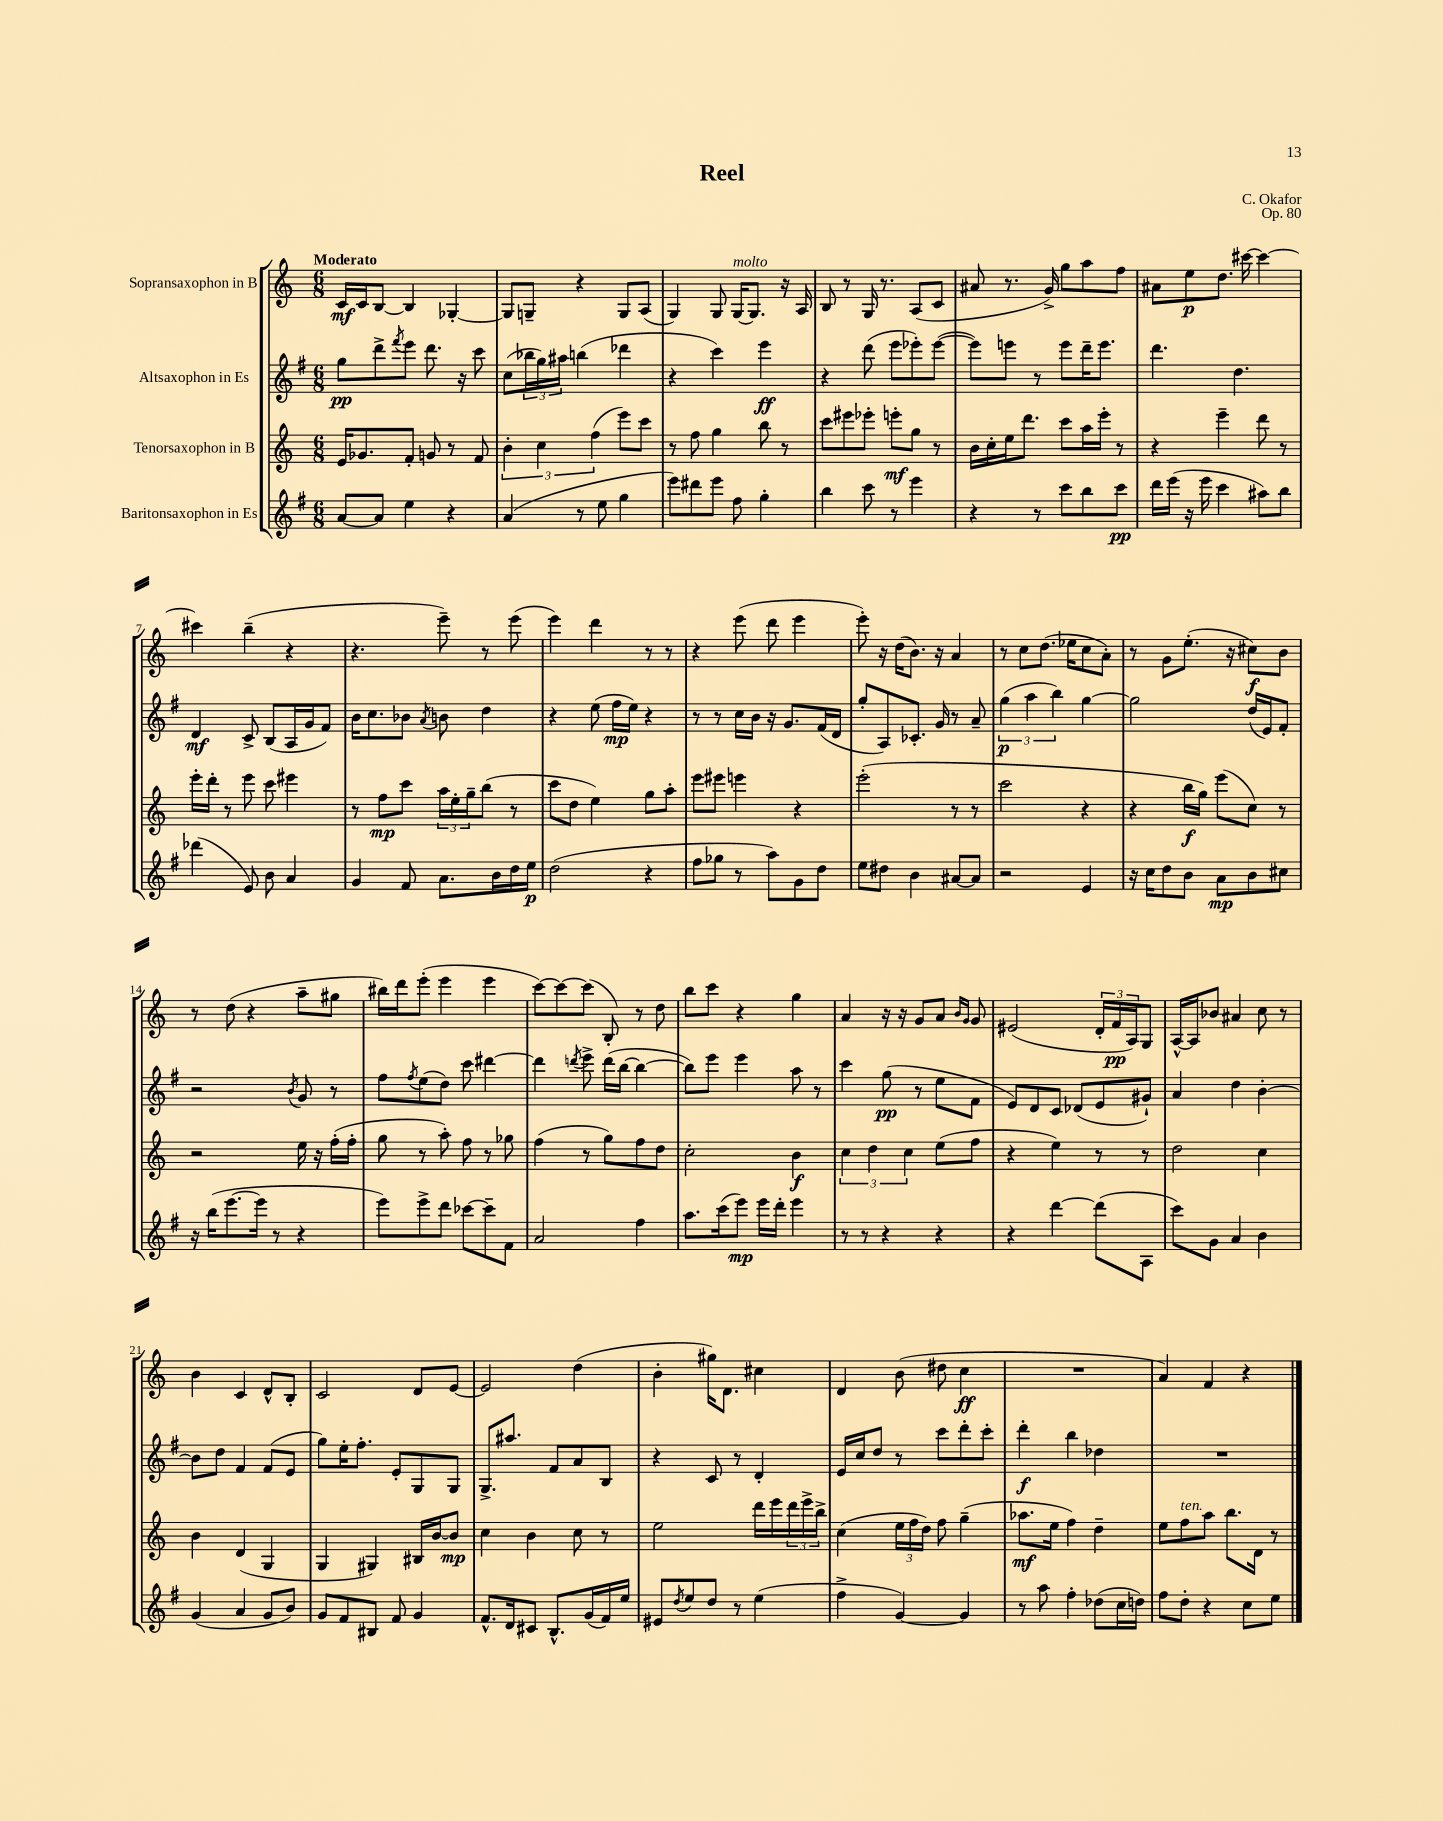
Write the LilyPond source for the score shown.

\header { title = "Reel" composer = "C. Okafor" opus = "Op. 80" }
<<
\new StaffGroup <<
\new Staff = "s0" \with { instrumentName = "Sopransaxophon in B" } {
    \clef treble \key c \major \numericTimeSignature \time 6/8 \tempo "Moderato"
    c'16\mf c'16 b8~ b4 ges4~-. |
    ges8 g8-- r4 g8 a8( |
    g4) g8 g16~^\markup { \italic "molto" } g8. r16 a16 |
    b8 r8 g16 r8. a8( c'8 |
    ais'8 r8. g'16->) g''8 a''8 f''8 |
    ais'8 e''8\p d''8. cis'''16~ cis'''4~ |
    cis'''4 b''4--( r4 |
    r4. e'''8--) r8 e'''8( |
    e'''4) d'''4 r8 r8 |
    r4 e'''8( d'''8 e'''4 |
    e'''8-.) r16 d''16( b'8.) r16 a'4 |
    r8 c''8 d''8.( ees''16 c''8 a'8-.) |
    r8 g'8 e''8.-.( r16 cis''8\f) b'8 |
    r8 d''8( r4 a''8-- gis''8 |
    bis''16) d'''16 e'''8-.( e'''4 e'''4 |
    c'''8~) c'''8~ c'''8( b8-.) r8 d''8 |
    b''8 c'''8 r4 g''4 |
    a'4 r16 r16 g'8 a'8 \grace { b'16 g'16 } g'8 |
    eis'2( \tuplet 3/2 { d'16-. f'16\pp a16) } g8 |
    a16~-^ a16 bes'8 ais'4 c''8 r8 |
    b'4 c'4 d'8-^ b8-. |
    c'2 d'8 e'8~ |
    e'2 d''4( |
    b'4-. gis''16) d'8. cis''4 |
    d'4 b'8( dis''8 c''4\ff |
    R2. |
    a'4) f'4 r4 \bar "|." |
}
\new Staff = "s1" \with { instrumentName = "Altsaxophon in Es" } {
    \clef treble \key g \major \numericTimeSignature \time 6/8
    g''8\pp d'''8-> \acciaccatura { fis'''8 } e'''8 d'''8. r16 c'''8 |
    c''8( \tuplet 3/2 { bes''16 g''16) ais''16 } b''4( des'''4 |
    r4 c'''4) e'''4\ff |
    r4 d'''8( e'''8 ees'''8-.) ees'''8~( |
    ees'''8) e'''8 r8 e'''8 d'''16-- e'''8. |
    d'''4. d''4. |
    d'4\mf c'8-> b8( a16 g'16 fis'8) |
    b'16 c''8. bes'8 \acciaccatura { a'8 } b'8 d''4 |
    r4 e''8( fis''16\mp e''16) r4 |
    r8 r8 c''16 b'16 r16 g'8. fis'16( d'16 |
    g''8-. a8) ces'8.-. g'16 r8 a'8-- |
    \tuplet 3/2 { g''4\p( a''4 b''4) } g''4~ |
    g''2 d''16( e'16) fis'8-. |
    r2 \acciaccatura { b'8 } g'8 r8 |
    fis''8 \acciaccatura { fis''8 } e''8( d''8) c'''8 dis'''4~ |
    dis'''4 \acciaccatura { d'''8 } e'''8-> d'''16( b''16~ b''4~ |
    b''8) e'''8 e'''4 a''8 r8 |
    c'''4 g''8\pp( r8 e''8 fis'8 |
    e'8) d'8 c'8 des'8( e'8 gis'8-!) |
    a'4 d''4 b'4~-. |
    b'8 d''8 fis'4 fis'8( e'8 |
    g''8) e''16-. fis''8.-. e'8-. g8 g8 |
    g8.-> ais''8. fis'8 a'8 b8 |
    r4 c'8 r8 d'4-. |
    e'16 c''16 d''8 r8 c'''8 d'''8-. c'''8-. |
    d'''4-.\f b''4 des''4 |
    R2. \bar "|." |
}
\new Staff = "s2" \with { instrumentName = "Tenorsaxophon in B" } {
    \clef treble \key c \major \numericTimeSignature \time 6/8
    e'16 ges'8. f'8-. g'8 r8 f'8 |
    \tuplet 3/2 { b'4-. c''4 f''4( } e'''8) c'''8 |
    r8 f''8 g''4 b''8 r8 |
    c'''8 eis'''8 ees'''8-. e'''8-.\mf g''8 r8 |
    b'16 c''16-. e''16 d'''8. c'''8 a''16 e'''16-. r8 |
    r4 e'''4-- d'''8 r8 |
    e'''16-. d'''16-. r8 e'''8 c'''8 eis'''4 |
    r8 f''8\mp c'''8 \tuplet 3/2 { a''16 e''16-. g''16-- } b''8( r8 |
    c'''8 d''8 e''4) g''8 a''8-. |
    e'''8 eis'''8 e'''4 r4 |
    e'''2-.( r8 r8 |
    c'''2 r4 |
    r4 b''16\f g''16) e'''8( c''8) r8 |
    r2 e''16 r16 f''16-.( f''16-. |
    g''8 r8 a''8-.) f''8 r8 ges''8 |
    f''4( r8 g''8) f''8 d''8 |
    c''2-. b'4\f |
    \tuplet 3/2 { c''4 d''4 c''4 } e''8( f''8 |
    r4 e''4) r8 r8 |
    d''2 c''4 |
    b'4 d'4( g4 |
    g4 gis4) bis16 b'16~ b'8\mp |
    c''4 b'4 c''8 r8 |
    e''2 d'''16 e'''16 \tuplet 3/2 { d'''16 e'''16-> b''16-> } |
    c''4( \tuplet 3/2 { e''16 f''16 d''16) } f''8 g''4--( |
    aes''8.\mf e''16 f''4) d''4-- |
    e''8 f''8^\markup { \italic "ten." } a''8 b''8. d'16 r8 \bar "|." |
}
\new Staff = "s3" \with { instrumentName = "Baritonsaxophon in Es" } {
    \clef treble \key g \major \numericTimeSignature \time 6/8
    a'8~ a'8 e''4 r4 |
    a'4( r8 e''8 g''4 |
    e'''8) dis'''8 e'''8 fis''8 g''4-. |
    b''4 c'''8 r8 e'''4 |
    r4 r8 c'''8 b''8 c'''8\pp |
    d'''16 e'''16( r16 e'''16 c'''4 ais''8) b''8 |
    des'''4( e'8) b'8 a'4 |
    g'4 fis'8 a'8. b'16 d''16 e''16\p |
    d''2( r4 |
    fis''8 ges''8 r8 a''8) g'8 d''8 |
    e''8 dis''8 b'4 ais'8~ ais'8 |
    r2 e'4 |
    r16 c''16 d''8 b'8 a'8\mp b'8 cis''8 |
    r16 b''16( e'''8.~ e'''16 r8 r4 |
    e'''8) e'''8-> d'''8 ces'''8~ ces'''8-- fis'8 |
    a'2 fis''4 |
    a''8. c'''16( e'''8\mp) e'''16 d'''16-. e'''4 |
    r8 r8 r4 r4 |
    r4 d'''4~ d'''8( a8 |
    c'''8) g'8 a'4 b'4 |
    g'4( a'4 g'8 b'8) |
    g'8 fis'8 bis8 fis'8 g'4 |
    fis'8.-^ d'16 cis'8 b8.-^ g'16( fis'16) e''16 |
    eis'8 \acciaccatura { d''8 } e''8 d''8 r8 e''4( |
    fis''4-> g'4~) g'4 |
    r8 a''8 fis''4-. des''8( c''16 d''16) |
    fis''8 d''8-. r4 c''8 e''8 \bar "|." |
}
>>
>>
